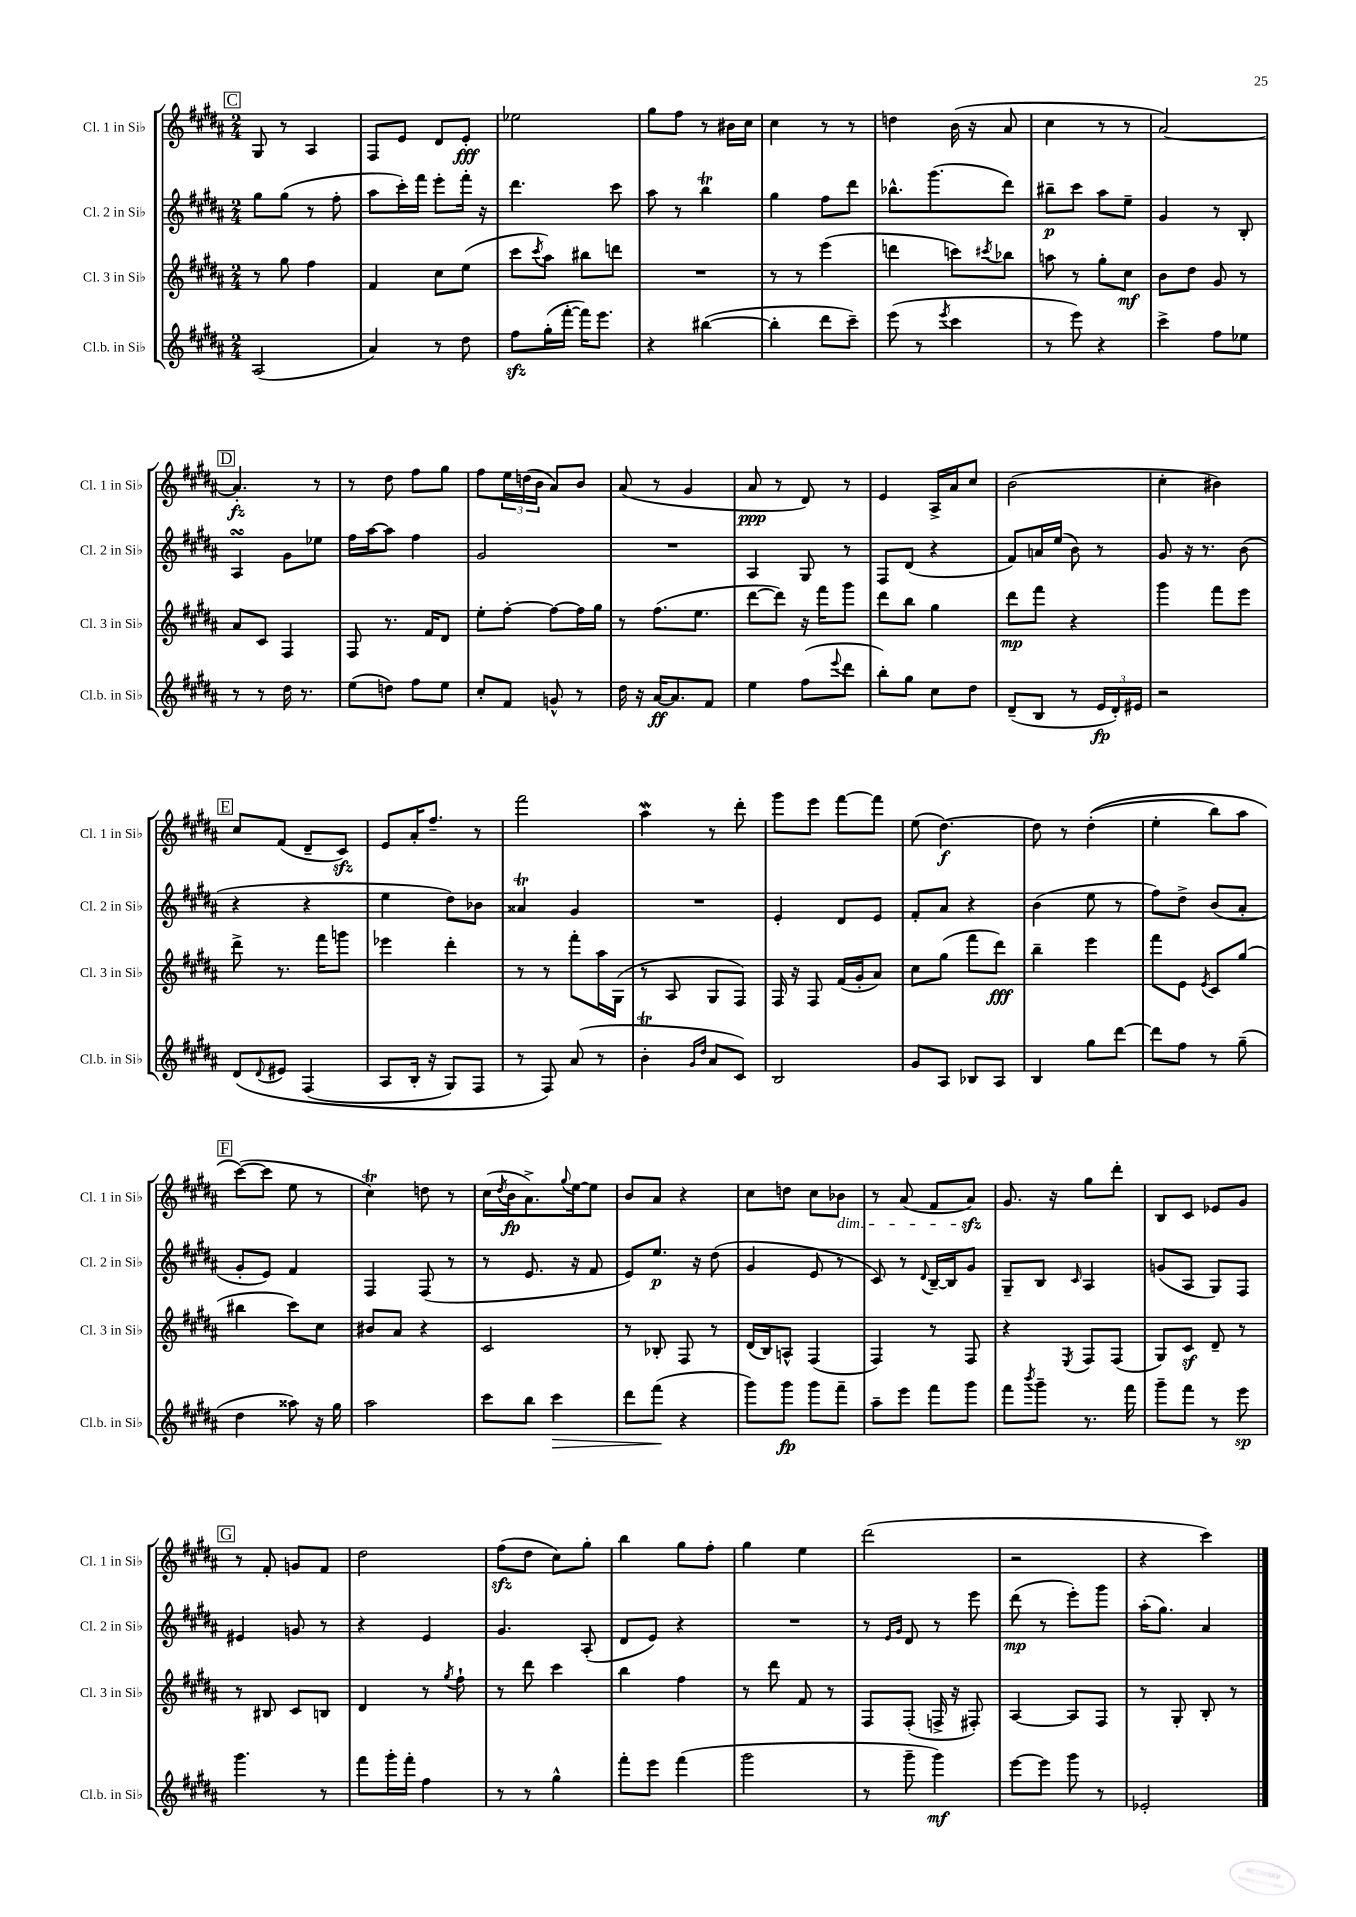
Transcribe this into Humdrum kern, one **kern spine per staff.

**kern	**dynam	**kern	**dynam	**kern	**dynam	**kern	**dynam
*part4	*part4	*part3	*part3	*part2	*part2	*part1	*part1
*staff4	*staff4	*staff3	*staff3	*staff2	*staff2	*staff1	*staff1
*I"Cl.b. in Si♭	*	*I"Cl. 3 in Si♭	*	*I"Cl. 2 in Si♭	*	*I"Cl. 1 in Si♭	*
*I'Cl.b. in Si♭	*	*I'Cl. 3 in Si♭	*	*I'Cl. 2 in Si♭	*	*I'Cl. 1 in Si♭	*
*clefG2	*	*clefG2	*	*clefG2	*	*clefG2	*
*k[f#c#g#d#a#]	*	*k[f#c#g#d#a#]	*	*k[f#c#g#d#a#]	*	*k[f#c#g#d#a#]	*
*M2/4	*	*M2/4	*	*M2/4	*	*M2/4	*
!!LO:REH:place=s1:t=C
=21	=21	=21	=21	=21	=21	=21	=21
(2A#/	.	8r	.	8gg#\L	.	8G#/	.
.	.	8gg#\	.	(8gg#\J	.	8r	.
.	.	4ff#\	.	8r	.	4A#/	.
.	.	.	.	8ff#'\	.	.	.
=22	=22	=22	=22	=22	=22	=22	=22
4a#/)	.	4f#/	.	8aa#\L	.	8F#/L	.
.	.	.	.	16ccc#'\L)	.	8e/J	.
.	.	.	.	16fff#\JJ	.	.	.
8r	.	8cc#\L	.	8eee'\L	.	8d#/L	.
8dd#\	.	(8ee\J	.	16fff#'\Jk	.	8e'/J	fff
.	.	.	.	16r	.	.	.
=23	=23	=23	=23	=23	=23	=23	=23
8ff#zz\L	.	8ccc#\L	.	4.ddd#\	.	2ee-X\	.
.	.	8qccc#/	.	.	.	.	.
(16gg#'\L	.	8aa#\J)	.	.	.	.	.
[16fff#'\JJ	.	.	.	.	.	.	.
16fff#\KL])	.	8bb#X\L	.	.	.	.	.
8.eee\J	.	.	.	.	.	.	.
.	.	8dddn\J	.	8ccc#\	.	.	.
=24	=24	=24	=24	=24	=24	=24	=24
4r	.	2r	.	8aa#\	.	8gg#\L	.
.	.	.	.	8r	.	8ff#\J	.
([4bb#X\	.	.	.	4bbT\	.	8r	.
.	.	.	.	.	.	16b#X\LL	.
.	.	.	.	.	.	16cc#\JJ	.
=25	=25	=25	=25	=25	=25	=25	=25
4bb#'\]	.	8r	.	4gg#\	.	4cc#\	.
.	.	8r	.	.	.	.	.
8ddd#\L	.	(4eee\	.	8ff#\L	.	8r	.
8ccc#~\J)	.	.	.	8ddd#\J	.	8r	.
=26	=26	=26	=26	=26	=26	=26	=26
(8eee\	.	4dddn\	.	8.bb-X^^\L	.	4ddn\	.
8r	.	.	.	.	.	.	.
.	.	.	.	(8.ggg#\	.	.	.
8qeee/	.	.	.	.	.	.	.
4ccc#\	.	8cccn\L)	.	.	.	(16b\	.
.	.	.	.	.	.	16r	.
.	.	8qccc#X/	.	.	.	.	.
.	.	8bb-X\J	.	8ddd#\J)	.	8a#/	.
=27	=27	=27	=27	=27	=27	=27	=27
8r	.	8aan\	.	8bb#X~\L	p	4cc#\	.
8eee\)	.	8r	.	8ccc#\J	.	.	.
4r	.	8gg#'\L	.	8aa#\L	.	8r	.
.	.	8cc#\J	mf	8ee~\J	.	8r	.
=28	=28	=28	=28	=28	=28	=28	=28
4ccc#^\	.	8b\L	.	4g#/	.	[2a#/)	.
.	.	8dd#\J	.	.	.	.	.
8ff#\L	.	8g#/	.	8r	.	.	.
8ee-X\J	.	8r	.	8B'/	.	.	.
!!LO:LB:g=z
!!LO:REH:place=s1:t=D
=29	=29	=29	=29	=29	=29	=29	=29
8r	.	8a#/L	.	4A#sSsS/	.	4.a#'/]	fz
8r	.	8c#/J	.	.	.	.	.
16dd#\	.	4F#/	.	8g#\L	.	.	.
8.r	.	.	.	.	.	.	.
.	.	.	.	8ee-X\J	.	8r	.
=30	=30	=30	=30	=30	=30	=30	=30
(8ee\L	.	8F#/	.	16ff#\LL	.	8r	.
.	.	.	.	[16aa#\J	.	.	.
8ddn\J)	.	8.r	.	8aa#\J]	.	8dd#\	.
8ff#\L	.	.	.	4ff#\	.	8ff#\L	.
.	.	16f#/KL	.	.	.	.	.
8ee\J	.	8d#/J	.	.	.	8gg#\J	.
=31	=31	=31	=31	=31	=31	=31	=31
8cc#'/L	.	8ee'\L	.	2g#/	.	8ff#\L	.
8f#/J	.	[8ff#'\J	.	.	.	24ee\L	.
.	.	.	.	.	.	(24ddn\	.
.	.	.	.	.	.	24b\JJ	.
8gn^^/	.	8ff#\L_	.	.	.	8a#/L)	.
8r	.	16ff#\L]	.	.	.	8b/J	.
.	.	16gg#\JJ	.	.	.	.	.
=32	=32	=32	=32	=32	=32	=32	=32
16dd#\	.	8r	.	2r	.	(8a#/	.
16r	.	.	.	.	.	.	.
[16a#/KL	ff	(8.ff#\L	.	.	.	8r	.
8.a#/]	.	.	.	.	.	.	.
.	.	.	.	.	.	4g#/	.
.	.	8.ee\J	.	.	.	.	.
8f#/J	.	.	.	.	.	.	.
=33	=33	=33	=33	=33	=33	=33	=33
4ee\	.	[8ddd#\L	.	4A#/	.	8a#/	ppp
.	.	8ddd#\J])	.	.	.	8r	.
(8ff#\L	.	16r	.	8G#/	.	8d#/)	.
.	.	16fff#\KL	.	.	.	.	.
8qqeee/	.	.	.	.	.	.	.
8ddd#\J	.	8ggg#\J	.	8r	.	8r	.
=34	=34	=34	=34	=34	=34	=34	=34
8bb'\L)	.	8ddd#\L	.	8F#/L	.	4e/	.
8gg#\J	.	8bb\J	.	(8d#/J	.	.	.
8cc#\L	.	4gg#\	.	4r	.	16A#^/LL	.
.	.	.	.	.	.	16a#/J	.
8dd#\J	.	.	.	.	.	8cc#/J	.
=35	=35	=35	=35	=35	=35	=35	=35
(8d#~/L	.	8ddd#\L	mp	8f#/L)	.	(2b\	.
8B/J	.	8fff#\J	.	16an/L	.	.	.
.	.	.	.	(16ee/JJ	.	.	.
8r	.	4r	.	8b\)	.	.	.
24e/LL	fp	.	.	8r	.	.	.
24d#'/)	.	.	.	.	.	.	.
24e#X/JJ	.	.	.	.	.	.	.
=36	=36	=36	=36	=36	=36	=36	=36
2r	.	4ggg#\	.	8g#/	.	4cc#'\	.
.	.	.	.	16r	.	.	.
.	.	.	.	8.r	.	.	.
.	.	8fff#\L	.	.	.	4b#X\)	.
.	.	8eee\J	.	(8b\	.	.	.
!!LO:LB:g=z
!!LO:REH:place=s1:t=E
=37	=37	=37	=37	=37	=37	=37	=37
(8d#/L	.	8ddd#^\	.	4r	.	8cc#/L	.
8qqd#/	.	.	.	.	.	.	.
8e#X/J	.	8.r	.	.	.	(8f#/J	.
(4F#/	.	.	.	4r	.	8d#~/L	.
.	.	16fff#\KL	.	.	.	.	.
.	.	8gggn\J	.	.	.	8c#zz/J)	.
=38	=38	=38	=38	=38	=38	=38	=38
8A#/L	.	4eee-X\	.	4ee\	.	8e/L	.
16B'/Jk	.	.	.	.	.	16a#'/K	.
16r	.	.	.	.	.	8.ff#~/J	.
8G#/L)	.	4ddd#'\	.	8dd#\L)	.	.	.
8F#/J	.	.	.	8b-X\J	.	8r	.
=39	=39	=39	=39	=39	=39	=39	=39
8r	.	8r	.	4a##Xt/	.	2fff#\	.
8F#/)	.	8r	.	.	.	.	.
(8a#/	.	8fff#'\L	.	4g#/	.	.	.
8r	.	16aa#\L	.	.	.	.	.
.	.	(16G#\JJ	.	.	.	.	.
=40	=40	=40	=40	=40	=40	=40	=40
4bT'\	.	8r	.	2r	.	4aa#W\	.
.	.	8A#/	.	.	.	.	.
16qqg#/LL	.	.	.	.	.	.	.
16qqdd#/JJ	.	.	.	.	.	.	.
8a#/L	.	8G#/L	.	.	.	8r	.
8c#/J)	.	8F#/J)	.	.	.	8ddd#'\	.
=41	=41	=41	=41	=41	=41	=41	=41
2B/	.	16F#/	.	4e'/	.	8ggg#\L	.
.	.	16r	.	.	.	.	.
.	.	8F#/	.	.	.	8eee\J	.
.	.	(16f#/LL	.	8d#/L	.	[8fff#\L	.
.	.	16g#'/J	.	.	.	.	.
.	.	8a#/J)	.	8e/J	.	8fff#\J]	.
=42	=42	=42	=42	=42	=42	=42	=42
8g#/L	.	8cc#\L	.	8f#'/L	.	(8ee\	.
8A#/J	.	(8gg#\J	.	8a#/J	.	[4.dd#\)	f
8B-X/L	.	8fff#\L	.	4r	.	.	.
8A#/J	.	8ddd#\J)	fff	.	.	.	.
=43	=43	=43	=43	=43	=43	=43	=43
4B/	.	4bb~\	.	(4b\	.	8dd#\]	.
.	.	.	.	.	.	8r	.
8gg#\L	.	4eee\	.	8ee\	.	((4dd#'\	.
[8ddd#\J	.	.	.	8r	.	.	.
=44	=44	=44	=44	=44	=44	=44	=44
8ddd#\L]	.	8fff#\L	.	8ff#\L)	.	4ee'\	.
8ff#\J	.	8e\J	.	8dd#^\J	.	.	.
.	.	8qe/	.	.	.	.	.
8r	.	8c#/L	.	(8b/L	.	8bb\L)	.
(8gg#~\	.	(8gg#/J	.	8a#'/J	.	8aa#\J	.
!!LO:LB:g=z
!!LO:REH:place=s1:t=F
=45	=45	=45	=45	=45	=45	=45	=45
4dd#\	.	4bb#X\	.	8g#'/L	.	([8ccc#\L)	.
.	.	.	.	8e/J)	.	8ccc#\J]	.
8aa##X\)	.	8ccc#\L)	.	4f#/	.	8ee\	.
16r	.	8cc#\J	.	.	.	8r	.
16gg#\	.	.	.	.	.	.	.
=46	=46	=46	=46	=46	=46	=46	=46
2aa#\	.	8b#X/L	.	4F#/	.	4cc#T\)	.
.	.	8a#/J	.	.	.	.	.
.	.	4r	.	(8F#/	.	8ddn\	.
.	.	.	.	8r	.	8r	.
=47	=47	=47	=47	=47	=47	=47	=47
8ccc#\L	.	2c#/	.	8r	.	(16cc#\LL	.
.	.	.	.	.	.	8qdd#/	.
.	.	.	.	.	.	16b\J	fp
8bb\J	.	.	.	8.e/	.	8.a#^\)	.
!	!LO:HP:b	!	!	!	!	!	!
4ccc#\	>	.	.	.	.	.	.
.	.	.	.	.	.	8qqgg#/	.
.	.	.	.	16r	.	[16ee\k	.
.	.	.	.	8f#/	.	8ee\J]	.
=48	=48	=48	=48	=48	=48	=48	=48
8ddd#\L	.	8r	.	8e/L)	.	8b/L	.
(8fff#\J	.	8B-X'/	.	8.ee/J	p	8a#/J	.
4r	]	8F#/	.	.	.	4r	.
.	.	.	.	16r	.	.	.
.	.	8r	.	(8dd#\	.	.	.
=49	=49	=49	=49	=49	=49	=49	=49
8ggg#\L)	.	(16d#/LL	.	4g#/	.	8cc#\L	.
.	.	16B/J)	.	.	.	.	.
8ggg#\J	fp	8An^^/J	.	.	.	8ddn\J	.
8ggg#\L	.	(4F#/	.	8e/	.	8cc#\L	.
!	!	!	!	!	!	!LO:TX:b:i:t=dim.	!
8fff#~\J	.	.	.	8r	.	8b-X\J	.
=50	=50	=50	=50	=50	=50	=50	=50
8aa#~\L	.	4F#/)	.	8c#/)	.	8r	.
8eee\J	.	.	.	8r	.	(8a#/	.
.	.	.	.	8qqd#/	.	.	.
8fff#\L	.	8r	.	[16B~/LL	.	8f#/L	.
.	.	.	.	16B/J]	.	.	.
8ggg#\J	.	8F#/	.	8g#/J	.	8a#zz/J)	.
=51	=51	=51	=51	=51	=51	=51	=51
8fff#\L	.	4r	.	8G#~/L	.	8.g#/	.
8qbbb/	.	.	.	.	.	.	.
8ggg#~\J	.	.	.	8B/J	.	.	.
.	.	.	.	.	.	16r	.
.	.	8qE/	.	16qqc#/	.	.	.
8.r	.	8F#/L	.	4A#/	.	8gg#\L	.
.	.	(8F#/J	.	.	.	8ddd#'\J	.
16fff#\	.	.	.	.	.	.	.
=52	=52	=52	=52	=52	=52	=52	=52
8ggg#~\L	.	8G#/L)	.	(8gn/L	.	8B/L	.
8fff#\J	.	8c#z/J	.	8A#/J	.	8c#/J	.
8r	.	8d#~/	.	8G#/L)	.	8e-X/L	.
8eee\	sp	8r	.	8F#/J	.	8g#/J	.
!!LO:LB:g=z
!!LO:REH:place=s1:t=G
=53	=53	=53	=53	=53	=53	=53	=53
4.ggg#\	.	8r	.	4e#X/	.	8r	.
.	.	8B#X/	.	.	.	8f#'/	.
.	.	8c#/L	.	8gn/	.	8gn/L	.
8r	.	8Bn/J	.	8r	.	8f#/J	.
=54	=54	=54	=54	=54	=54	=54	=54
8fff#\L	.	4d#/	.	4r	.	2dd#\	.
16ggg#'\L	.	.	.	.	.	.	.
16fff#'\JJ	.	.	.	.	.	.	.
4ff#\	.	8r	.	4e/	.	.	.
.	.	8qgg#/	.	.	.	.	.
.	.	8ff#`\	.	.	.	.	.
=55	=55	=55	=55	=55	=55	=55	=55
8r	.	8r	.	4.g#/	.	(8ff#zz\L	.
8r	.	8ddd#\	.	.	.	8dd#\J	.
4gg#^^\	.	4ccc#\	.	.	.	8cc#\L)	.
.	.	.	.	(8A#'/	.	8gg#'\J	.
=56	=56	=56	=56	=56	=56	=56	=56
8fff#'\L	.	4bb\	.	8d#/L	.	4bb\	.
8eee\J	.	.	.	8e/J)	.	.	.
(4fff#\	.	4ff#\	.	4r	.	8gg#\L	.
.	.	.	.	.	.	8ff#'\J	.
=57	=57	=57	=57	=57	=57	=57	=57
2ggg#\	.	8r	.	2r	.	4gg#\	.
.	.	8ddd#\	.	.	.	.	.
.	.	8f#/	.	.	.	4ee\	.
.	.	8r	.	.	.	.	.
=58	=58	=58	=58	=58	=58	=58	=58
8r	.	8F#/L	.	8r	.	(2ddd#\	.
.	.	.	.	16qqe/LL	.	.	.
.	.	.	.	16qqg#/JJ	.	.	.
8ggg#~\	.	(8F#'/J	.	8d#/	.	.	.
4ggg#\)	mf	16Fn^/	.	8r	.	.	.
.	.	16r	.	.	.	.	.
.	.	8F#X'/)	.	8eee\	.	.	.
=59	=59	=59	=59	=59	=59	=59	=59
[8eee\L	.	[4A#/	.	(8ddd#\	mp	2r	.
8eee\J]	.	.	.	8r	.	.	.
8ggg#\	.	8A#/L]	.	8eee'\L)	.	.	.
8r	.	8F#/J	.	8ggg#\J	.	.	.
=60	=60	=60	=60	=60	=60	=60	=60
2e-X'/	.	8r	.	(16aa#'\KL	.	4r	.
.	.	.	.	8.gg#\J)	.	.	.
.	.	8G#'/	.	.	.	.	.
.	.	8B'/	.	4a#/	.	4ccc#\)	.
.	.	8r	.	.	.	.	.
==	==	==	==	==	==	==	==
*-	*-	*-	*-	*-	*-	*-	*-
